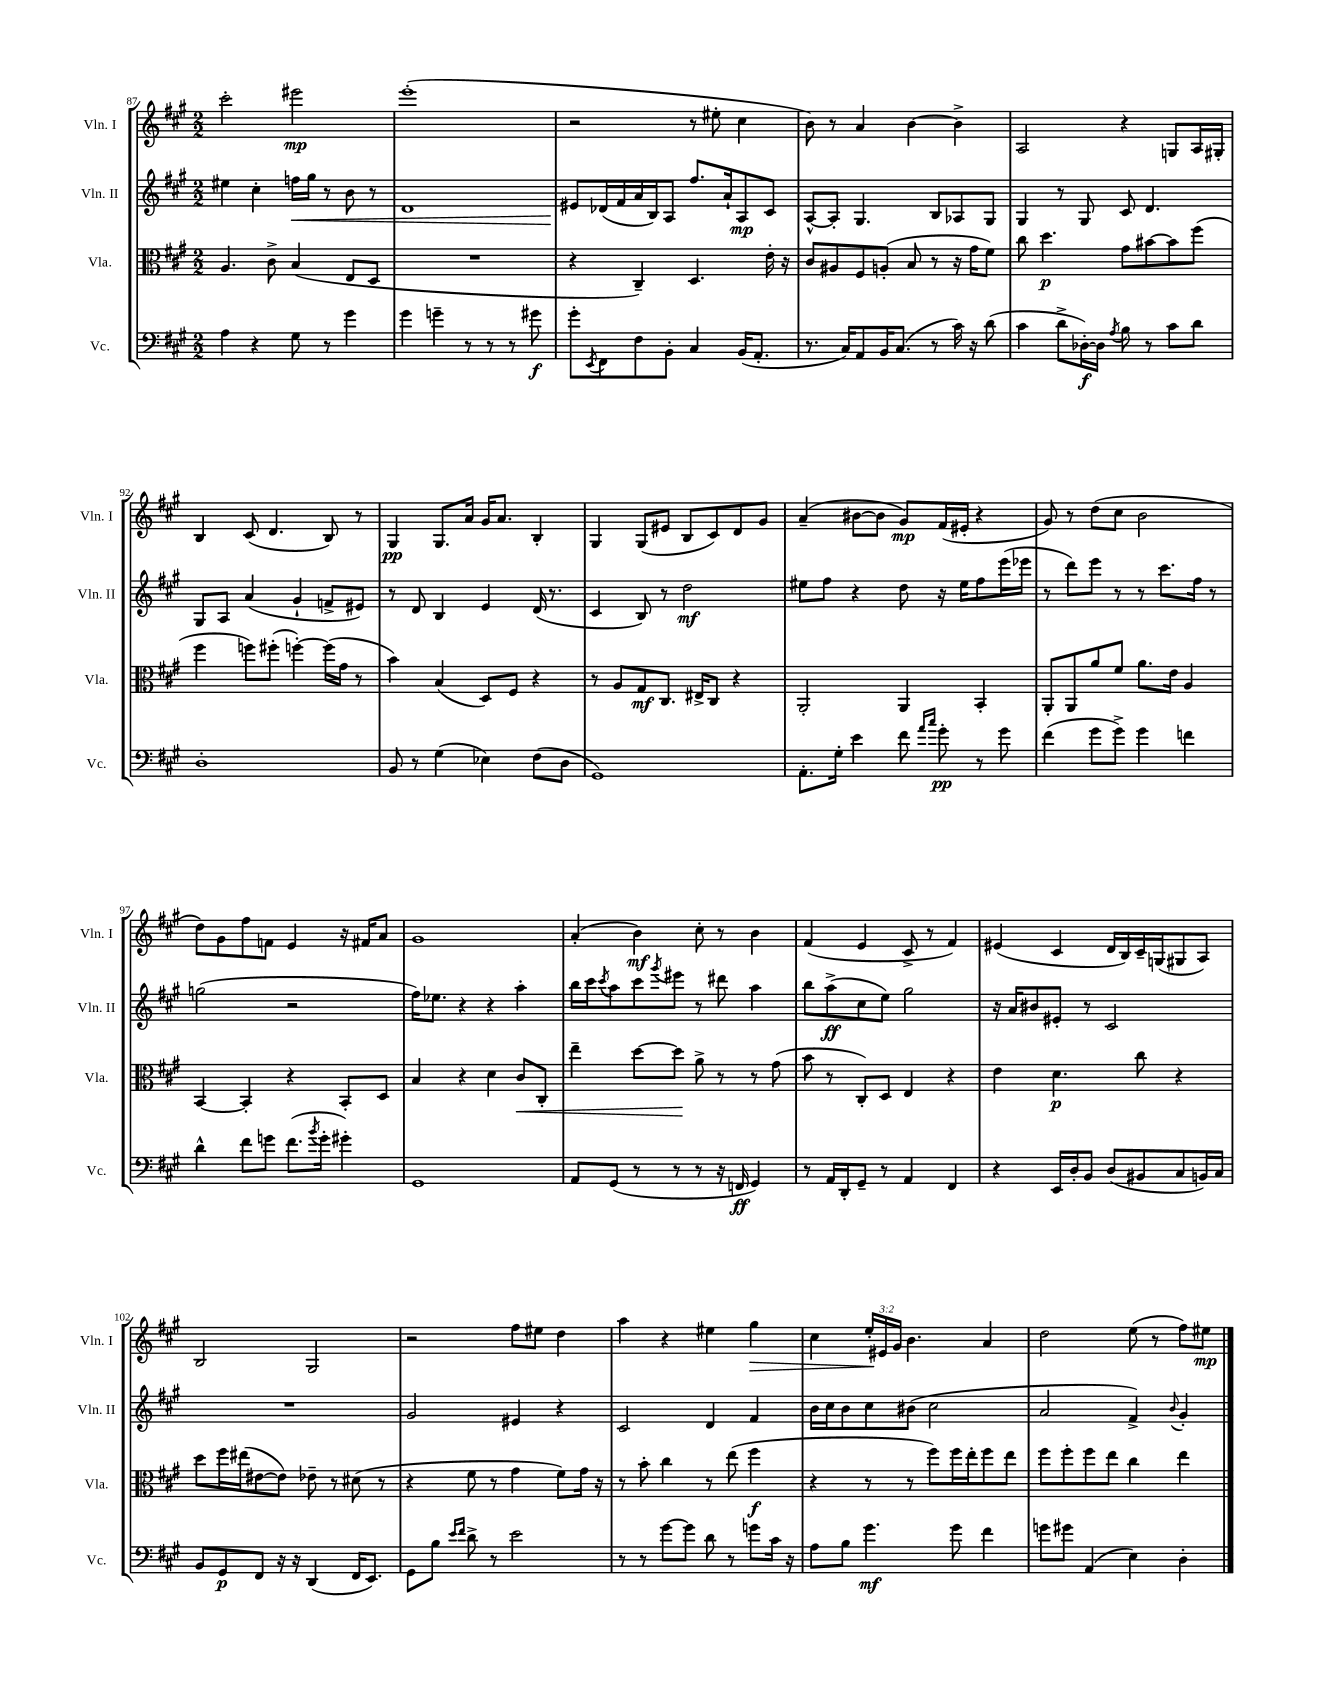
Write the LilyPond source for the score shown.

<<
\new StaffGroup <<
\new Staff = "s0" \with { instrumentName = "Vln. I" shortInstrumentName = "Vln. I" } {
    \clef treble \key a \major \numericTimeSignature \time 2/2 \override Staff.TupletNumber.text = #tuplet-number::calc-fraction-text
    cis'''2-. eis'''2\mp |
    e'''1-.( |
    r2 r8 eis''8-. cis''4 |
    b'8) r8 a'4 b'4~ b'4-> |
    a2 r4 g8 a16 gis16-. |
    b4 cis'8( d'4. b8) r8 |
    gis4\pp gis8. a'16 gis'16 a'8. b4-. |
    gis4 gis8( eis'8 b8 cis'8) d'8 gis'8 |
    a'4--( bis'8~ bis'8 gis'8\mp) fis'16( eis'16-. r4 |
    gis'8) r8 d''8( cis''8 b'2 |
    d''8) gis'8 fis''8 f'8 e'4 r16 fis'16 a'8 |
    gis'1 |
    a'4-.( b'4\mf) cis''8-. r8 b'4 |
    fis'4( e'4 cis'8-> r8 fis'4) |
    eis'4( cis'4 d'16 b16) cis'16-- g16( gis8 a8) |
    b2 gis2 |
    r2 fis''8 eis''8 d''4 |
    a''4 r4 eis''4 gis''4\> |
    cis''4 \tuplet 3/2 { e''16-.\! eis'16 gis'16 } b'4. a'4 |
    d''2 e''8( r8 fis''8) eis''8\mp \bar "|." |
}
\new Staff = "s1" \with { instrumentName = "Vln. II" shortInstrumentName = "Vln. II" } {
    \clef treble \key a \major \numericTimeSignature \time 2/2
    eis''4 cis''4-. f''16\< gis''16 r8 b'8 r8 |
    d'1 |
    eis'8\! des'16( fis'16 a'16 b16) a8 fis''8. a'16-! a8\mp cis'8 |
    a8~-^ a8-. gis4. b8 aes8 gis8 |
    gis4 r8 gis8 cis'8 d'4. |
    gis8 a8 a'4( gis'4-! f'8-> eis'8) |
    r8 d'8 b4 e'4 d'16( r8. |
    cis'4 b8) r8 d''2\mf |
    eis''8 fis''8 r4 d''8 r16 eis''16 fis''8 e'''16( ees'''16 |
    r8 d'''8) e'''8 r8 r8 cis'''8. fis''16 r8 |
    g''2( r2 |
    fis''16) ees''8. r4 r4 a''4-. |
    b''16 cis'''16 \acciaccatura { cis'''8 } a''8 cis'''8 \acciaccatura { gis'''8 } eis'''8 r8 dis'''8 a''4 |
    b''8 a''8->\ff( cis''8 e''8) gis''2 |
    r16 a'16 bis'8 eis'8-. r8 cis'2 |
    R1 |
    gis'2 eis'4 r4 |
    cis'2 d'4 fis'4 |
    b'16 cis''16 b'8 cis''8 bis'8( cis''2 |
    a'2 fis'4->) \appoggiatura { b'8 } gis'4-. \bar "|." |
}
\new Staff = "s2" \with { instrumentName = "Vla." shortInstrumentName = "Vla." } {
    \clef alto \key a \major \numericTimeSignature \time 2/2
    a4. cis'8-> b4( e8 d8 |
    R1 |
    r4 cis4--) d4. e'16-. r16 |
    cis'8 ais8 fis8 a8-.( b8 r8 r16 gis'16 fis'8) |
    cis''8 d''4.\p gis'8 bis'8~ bis'8 fis''8( |
    fis''4 f''8) fis''8-.( f''4~-.) f''16( gis'16 r8 |
    b'4) b4( d8) fis8 r4 |
    r8 a8 gis8\mf cis8. eis16-> cis8 r4 |
    a,2-. a,4 b,4-. |
    a,8-. a,8 a'8 fis'8 a'8. e'16 a4 |
    b,4~ b,4-. r4 b,8-. d8 |
    b4 r4 d'4 cis'8\< cis8-. |
    e''4-- d''8~ d''8\! a'8-> r8 r8 gis'8( |
    b'8 r8 cis8-.) d8 e4 r4 |
    e'4 d'4.\p cis''8 r4 |
    d''8 fis''16 eis''16( eis'8~ eis'8) ees'8-- r8 dis'8( r8 |
    r4 fis'8 r8 gis'4 fis'8) gis'16 r16 |
    r8 b'8-. cis''4 r8 e''8( fis''4\f |
    r4 r8 r8 fis''8) fis''16 e''16-. fis''8 e''8 |
    fis''8 fis''8-. fis''8 e''8 cis''4 e''4 \bar "|." |
}
\new Staff = "s3" \with { instrumentName = "Vc." shortInstrumentName = "Vc." } {
    \clef bass \key a \major \numericTimeSignature \time 2/2
    a4 r4 gis8 r8 gis'4 |
    gis'4 g'4-- r8 r8 r8 gis'8\f |
    gis'8-. \acciaccatura { e,8 } fis,8 fis8 b,8-. cis4 b,16( a,8.-. |
    r8. cis16) a,8 b,16 cis8.( r8 cis'16) r16 d'8( |
    cis'4 d'8-> des16~-.\f) des16 \acciaccatura { a8 } b8 r8 cis'8 d'8 |
    d1-. |
    b,8 r8 gis4( ees4) fis8( d8 |
    gis,1) |
    a,8.-. gis16-. e'4 fis'8 \grace { a'16 cis''16 } gis'8-.\pp r8 gis'8 |
    fis'4( gis'8 gis'8->) gis'4 f'4 |
    d'4-^ fis'8 g'8 fis'8.( \acciaccatura { b'8 } g'16-. gis'4-.) |
    gis,1 |
    a,8 gis,8( r8 r8 r8 r16 f,16\ff gis,4) |
    r8 a,16 d,16-. gis,8-- r8 a,4 fis,4 |
    r4 e,16 d16-. b,8 d8( bis,8 cis8 b,16) cis16 |
    b,8 gis,8\p fis,8 r16 r16 d,4( fis,16 e,8.) |
    gis,8 b8 \grace { e'16 fis'16 } d'8-> r8 e'2 |
    r8 r8 gis'8~ gis'8 d'8 r8 g'8 cis'16 r16 |
    a8 b8 gis'4.\mf gis'8 fis'4 |
    g'8 gis'8 a,4( e4) d4-. \bar "|." |
}
>>
>>
\layout { \context { \Score currentBarNumber = #87 } }
